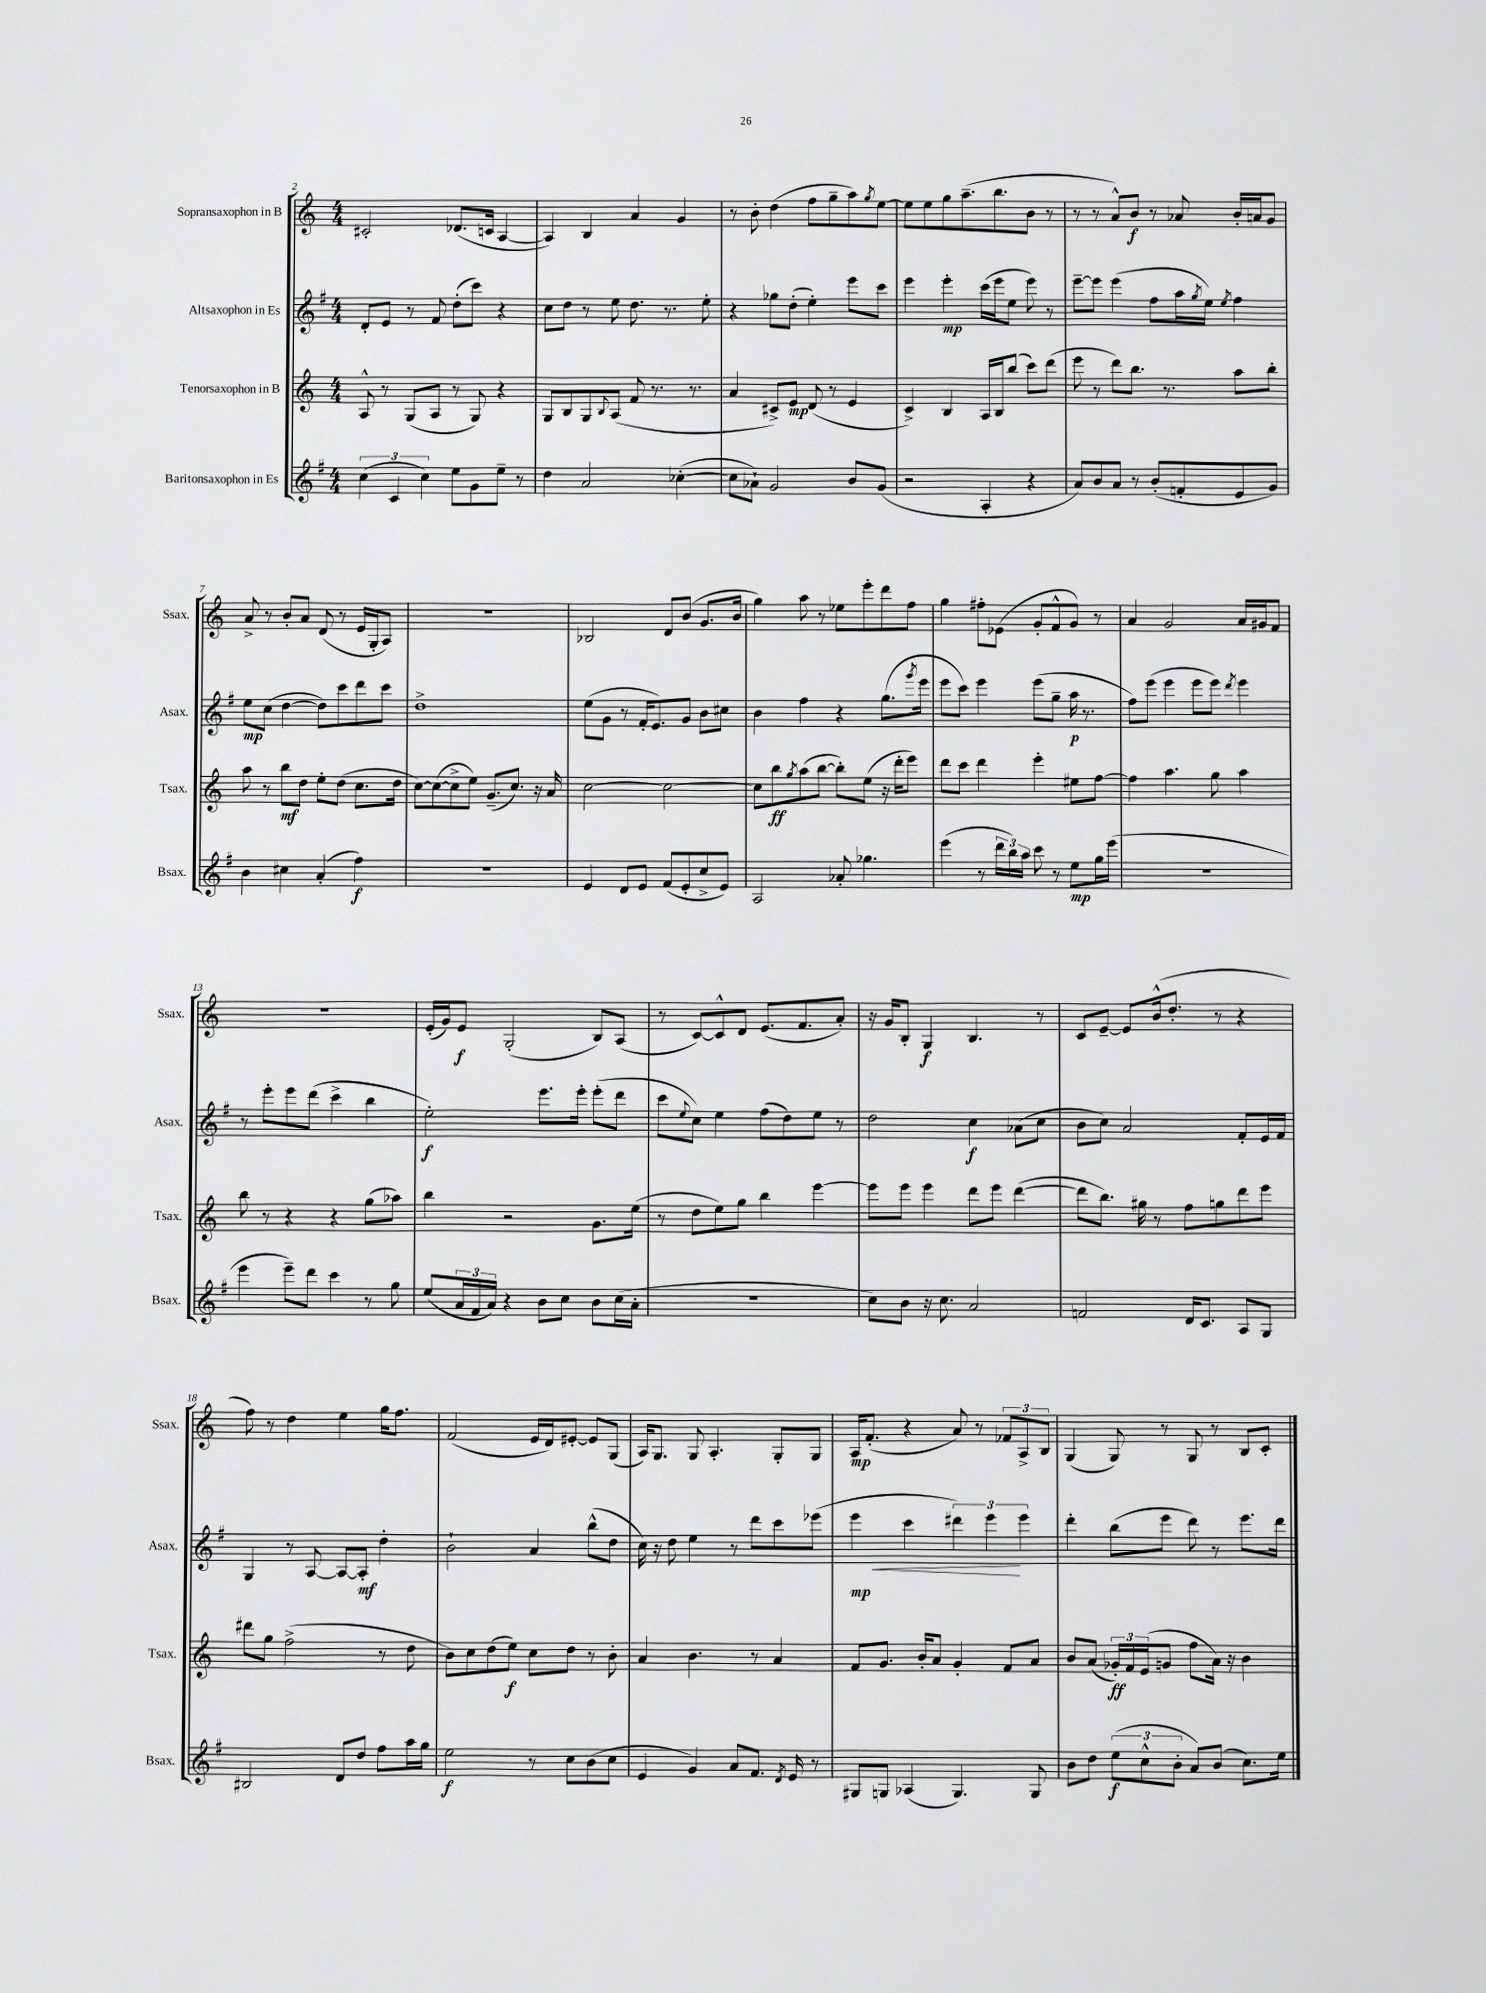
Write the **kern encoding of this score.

**kern	**kern	**kern	**kern
*staff4	*staff3	*staff2	*staff1
*clefG2	*clefG2	*clefG2	*clefG2
*k[f#]	*k[]	*k[f#]	*k[]
*M4/4	*M4/4	*M4/4	*M4/4
(6cc	8A^^	8d'	2c#'
.	8r	8e	.
6c	.	.	.
.	(8G	8r	.
6cc)	.	.	.
.	8A	8f#	.
8ee	8r	(8dd'	(8.d-
8g	8G)	8ccc)	.
.	.	.	16c
8ee~	4r	4r	[4A
8r	.	.	.
=	=	=	=
4dd	8G	8cc	4A])
.	8B	8dd	.
2a	8G	8r	4B
.	8qqB	.	.
.	(8A	8ee	.
.	8f	8.dd	4a
.	8.r	.	.
.	.	8.r	.
([4cc-'	.	.	4g
.	8.r	.	.
.	.	8ee'	.
=	=	=	=
8cc-]	4a	4r	8r
8a-`)	.	.	8b'
2g	8c#^)	8gg-	(4dd
.	8e	(8dd'	.
.	(8d	4ee')	8ff
.	8r	.	8gg~
8b	4e	8eee	8aa)
.	.	.	8qgg
(8g	.	8ccc	[8ee
=	=	=	=
2r	4c^)	4eee	8ee]
.	.	.	8ee
.	4B	4eee'	8gg
.	.	.	(8.aa~
4A'	16A	(16ccc	.
.	16B	16eee	8.bb
.	(8bb	8ee	.
4r	8ccc)	8eee)	8b
.	(8ddd	8r	8r
=	=	=	=
8a)	8eee	[8eee~	8r
8b	8r	8eee]	8r
8a	8ddd)	(4eee	8a^^)
8r	8.bb	.	8b
(8b'	.	8ff#	8r
.	8.r	.	.
8f'	.	16aa	8a-
.	.	8qgg	.
.	.	16ee)	.
.	.	8qee	.
8e	8aa	4ff#	16b'
.	.	.	16a
8g)	8bb'	.	8g
=	=	=	=
4b	8aa	8ee	8a^
.	8r	(8cc	8r
4cc#	8bb	[4dd	8b'
.	8dd	.	8a
(4a'	8ee'	8dd])	(8d
.	(8dd	8ccc	8r
4ff#)	8.cc	8ddd	16e
.	.	.	16G'
.	.	8ccc	8A)
.	16dd	.	.
=	=	=	=
1r	[8cc)	1dd^	1r
.	(8cc_	.	.
.	8cc^]	.	.
.	8ee)	.	.
.	(8.g~	.	.
.	8.cc)	.	.
.	16r	.	.
.	16a	.	.
=	=	=	=
4e	[2cc	(8ee	2B-
.	.	8g	.
8d	.	8r	.
8e	.	16f#'	.
.	.	8.e)	.
(8f#	2cc_	.	8d
8e'	.	8g	(8b
8cc^	.	8b	8.g
8e)	.	8cc#	.
.	.	.	16b
=	=	=	=
2A	8cc]	4b	4gg)
.	8bb	.	.
.	8qgg	.	.
.	(8aa	4ff#	8aa
.	[8bb	.	8r
8a-'	8bb'])	4r	8ee-
4.gg-	(8ee	.	8eee'
.	16r	(8.gg	8ddd
.	16ddd'	.	.
.	8eee)	.	8ff
.	.	8qggg	.
.	.	16eee	.
=	=	=	=
(4eee	8ddd	8eee	4gg
.	8ccc	8ccc)	.
8r	4ddd	4eee	8ff#'
24ddd	.	.	(8e-
24bb)	.	.	.
24aa	.	.	.
8ccc	4eee'	(8eee	8g'
8r	.	8gg~	8f^^
8ee	8ee#	16aa	8g)
.	.	8.r	.
16gg	[8ff	.	8r
(16eee	.	.	.
=	=	=	=
1r	4ff]	8ff#)	4a
.	.	(8eee	.
.	4.aa	4eee	2g
.	.	8eee	.
.	8gg	8eee)	.
.	.	8qddd	.
.	4aa	4eee	16a
.	.	.	16g#
.	.	.	8f
=	=	=	=
4eee	8bb	8r	1r
.	8r	8eee'	.
8eee~)	4r	8eee	.
8ddd	.	(8ddd	.
4ccc	4r	4ccc^	.
8r	(8gg	4bb	.
8gg	8aa-)	.	.
=	=	=	=
(8ee	4bb	2ee')	(16e'
.	.	.	16g)
24a	.	.	8e
24f#	.	.	.
24a)	.	.	.
4r	2r	.	(2G'
8b	.	8.eee	.
8cc	.	.	.
.	.	16eee'	.
8b	8.g	(8eee'	8B)
(16cc	.	8ddd	(8A
16a'	(16ee	.	.
=	=	=	=
1r	8r	8ccc	8r
.	.	8qqee	.
.	8dd	8cc)	[8c)
.	8ee)	4ee	8c^^]
.	8gg	.	8d
.	4bb	(8ff#	(8.e
.	.	8dd)	.
.	.	.	8.f
.	[4eee	8ee	.
.	.	8r	8a')
=	=	=	=
8cc)	8eee]	2dd	16r
.	.	.	16g
8b	8eee	.	8B'
16r	4eee	.	4G
8.cc	.	.	.
2a	8ddd	4cc	4.B
.	8eee	.	.
.	([4ddd	(8a-	.
.	.	8cc	8r
=	=	=	=
2f	8ddd]	8b	8c
.	8.bb)	8cc)	[8e~
.	.	2a	8e]
.	16gg#	.	.
.	8r	.	(16b^^
.	.	.	8.dd'
16d	8ff	.	.
8.c	.	.	.
.	8gg	.	8r
8A	8ddd	8f#'	4r
8G	8eee	16e	.
.	.	16f#	.
=	=	=	=
2B#	8ddd#	4G	8ff)
.	8gg	.	8r
.	(2ff^	8r	4dd
.	.	[8A	.
8d	.	8A_	4ee
8dd	.	8A']	.
8ff#	8r	4dd'	16gg
.	.	.	8.ff
16aa	8dd	.	.
16gg	.	.	.
=	=	=	=
2ee	8b)	2b`	(2f
.	8cc	.	.
.	(8dd	.	.
.	8ee)	.	.
8r	8cc	4a	16e
.	.	.	16d)
8cc	8dd	.	[8e#'
(8b	8r	(8bb^^	8e#]
8cc	8b'	8dd	(8G
=	=	=	=
4e	4a	16cc)	16A)
.	.	16r	8.G
.	.	8dd	.
4g)	4.b	4ee	8G
.	.	.	4.A'
8a	.	8r	.
8.f#	8r	8ddd	.
.	4a	8ccc	8G'
8qd	.	.	.
16e	.	.	.
8r	.	(8eee-	8G
=	=	=	=
8G#	8f	4eee	16A
.	.	.	(8.f'
8G	8.g	.	.
(4A-	.	4ccc	4r
.	16b'	.	.
.	8a	.	.
4.G)	4g'	6ddd#)	8a)
.	.	.	8r
.	.	6eee	.
.	8f	.	12f-
.	.	6eee	12A^
8G	8a	.	.
.	.	.	12B
=	=	=	=
8b	8b	4ddd'	(4G
8dd	(8a	.	.
(12ee	24g-')	(8bb	8G)
.	24f	.	.
12cc^^	(24e	.	.
.	8g	8eee	8r
12b'	.	.	.
8a)	8ff	8ddd)	8G
(8b	16a)	8r	8r
.	16r	.	.
8.cc)	4b	8.eee	8B
.	.	.	8c'
16ee	.	16ddd	.
==	==	==	==
*-	*-	*-	*-
